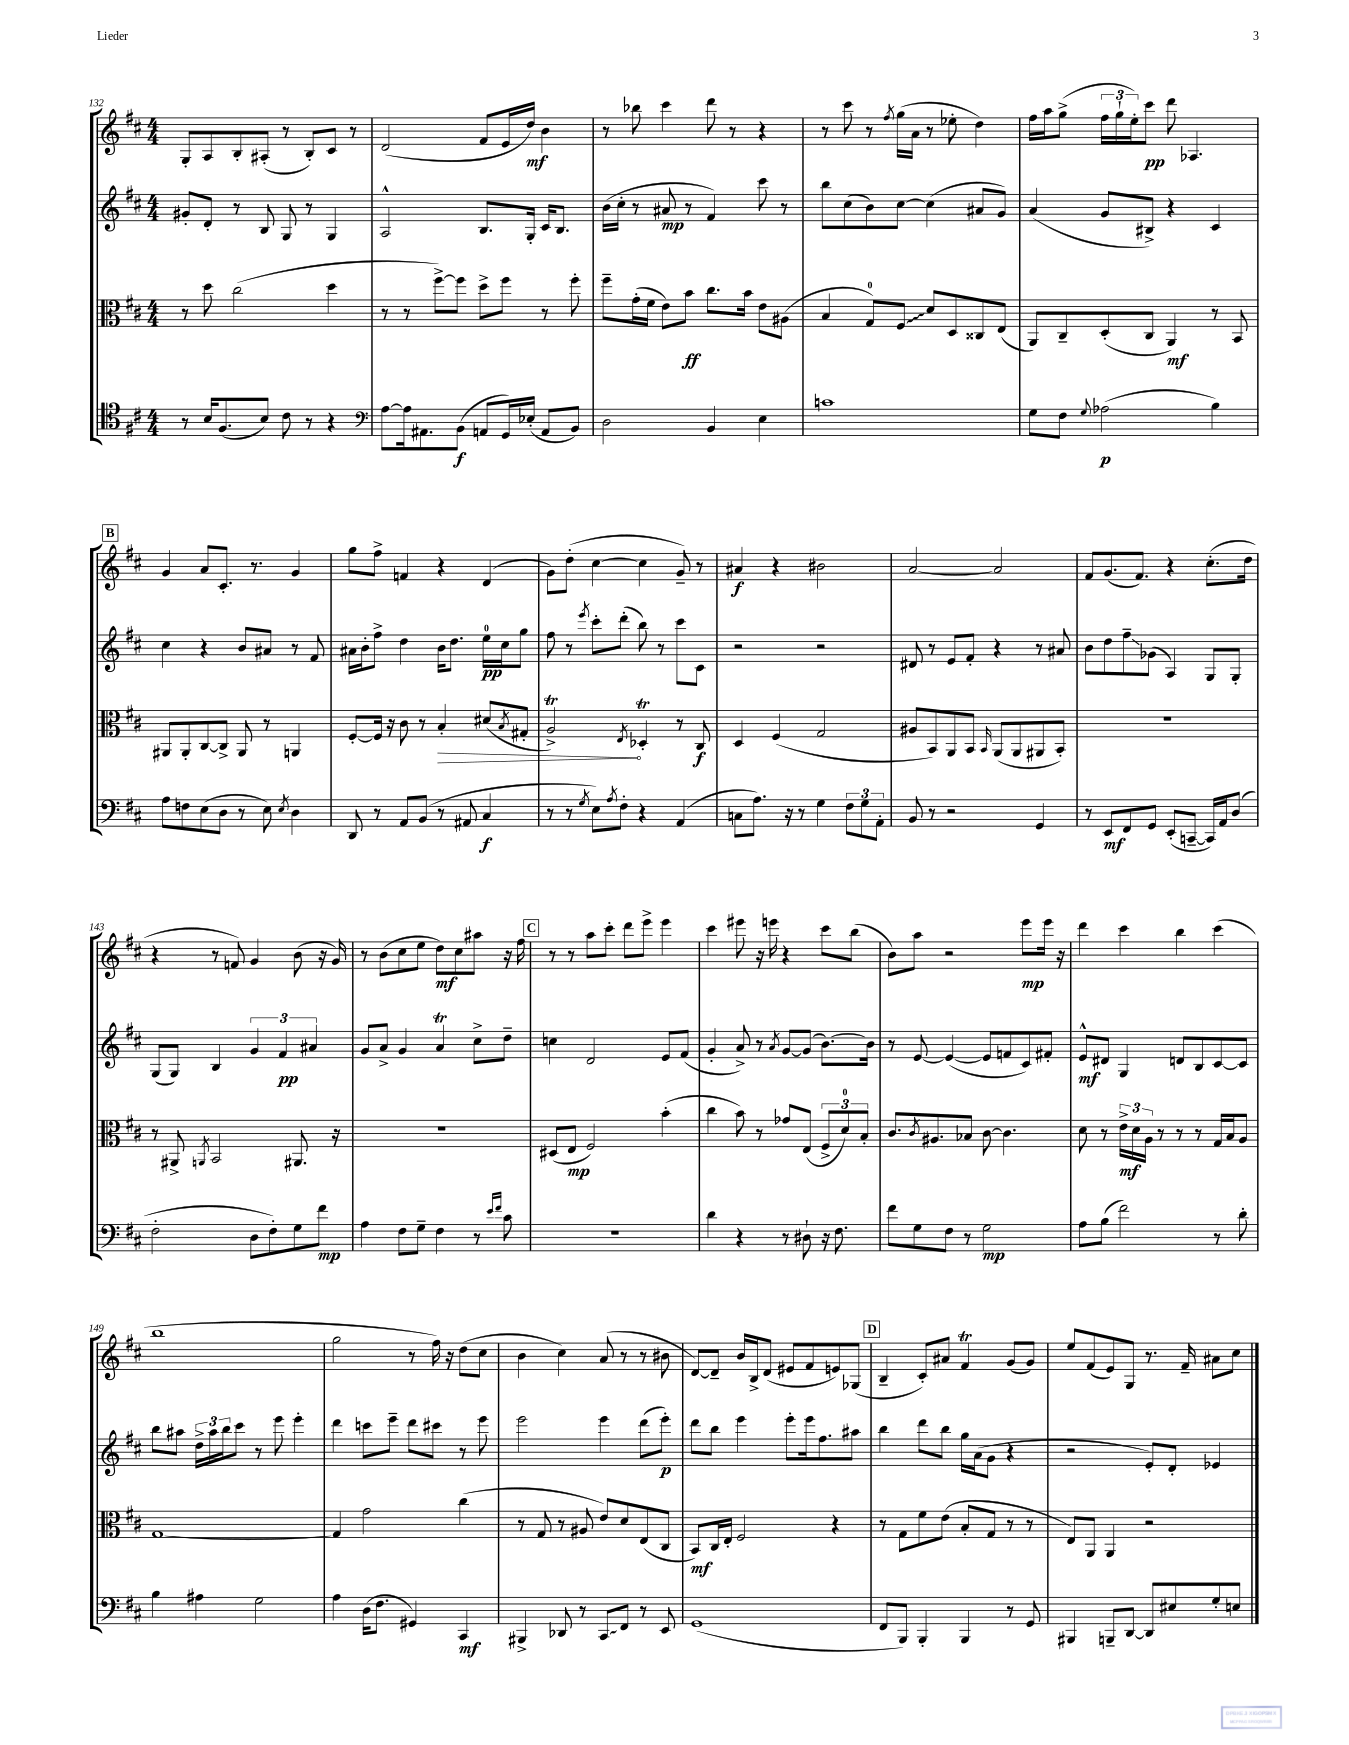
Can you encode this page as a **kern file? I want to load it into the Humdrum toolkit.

**kern	**kern	**kern	**kern
*staff4	*staff3	*staff2	*staff1
*clefC4	*clefC3	*clefG2	*clefG2
*k[f#c#]	*k[f#c#]	*k[f#c#]	*k[f#c#]
*M4/4	*M4/4	*M4/4	*M4/4
8r	8r	8g#'/L	8G'/L
16B/LK	8dd\	8d'/J	8A/
(8.F#/	.	.	.
.	(2cc#\	8r	8B'/
8B/J)	.	8B/	(8A#'/J
8c#\	.	8G/	8r
8r	.	8r	8B'/L)
4r	4dd\	4G/	8c#/J
.	.	.	8r
=	=	=	=
*clefF4	*	*	*
[8A\L	8r	2A^^/	(2d/
16A\]k	8r	.	.
8.AA#\	.	.	.
.	[8ff#^\L)	.	.
(8BB\J	8ff#\]J	.	.
8AA/L	8dd^\L	8.B/L	8f#/L
16GG/L)	8ff#\J	.	16e/L
(16E-'/JJ	.	16G'/Jk	16dd/JJ)
8AA/L	8r	16c#/LK	4b\
.	.	8.B/J	.
8BB/J)	8ff#'\	.	.
=	=	=	=
2D\	8ff#~\L	(16b\LL	8r
.	.	16cc#'\JJ	.
.	(16g'\L	8r	8bb-\
.	16f#\JJ	.	.
.	8e\L)	8a#/	4ccc#\
.	8b\J	8r	.
4BB/	8.cc#\L	4f#/)	8ddd\
.	.	.	8r
.	16b\Jk	.	.
4E\	8e\L	8ccc#\	4r
.	(8A#\J	8r	.
=	=	=	=
1c	4B/	8bb\L	8r
.	.	(8cc#\	8ccc#\
.	8G/L)	8b\)	8r
.	.	.	8qff#/
.	8F#/J	[8cc#\J	(16gg\LL
.	.	.	16a\JJ
.	8d/L	(4cc#\]	8r
.	8D/	.	8ee-'\
.	8C##/	8a#/L	4dd\)
.	(8E/J	8g/J)	.
=	=	=	=
8G\L	8AA/L)	(4a/	16ff#\LL
.	.	.	16aa\J
8F#\J	8C#~/	.	(8gg^\J
8qqG/	.	.	.
(2A-\	(8D'/	8g/L	24ff#\LL
.	.	.	24gg`\
.	.	.	24ee'\J)
.	8C#/J	8B#^/J)	8ccc#\J
.	4AA/)	4r	8ddd\
.	.	.	4.A-/
4B\)	8r	4c#/	.
.	8BB/	.	.
=	=	=	=
8A\L	8AA#/L	4cc#\	4g/
8F\	8AA#'/	.	.
(8E\	[8C#/	4r	8a/L
8D\J	8C#^/]J	.	8.c#'/J
8r	8AA#/	8b/L	.
.	.	.	8.r
8E\)	8r	8a#/J	.
8qE/	.	.	.
4D\	4AA/	8r	4g/
.	.	8f#/	.
=	=	=	=
8DD/	[8F#'/L	16a#\LL	8gg\L
.	.	16b'\J	.
8r	16F#/]Jk	8ff#^\J	8ff#^\J
.	16r	.	.
8AA/L	8c#\	4dd\	4f/
(8BB/J	8r	.	.
8r	4B'/	16b\LK	4r
.	.	8.dd\J	.
8AA#/	.	.	.
4C#/	(8d#/L	16ee\LL	(4d/
.	.	16cc#\J	.
.	8qB/	.	.
.	8G#'/J	8gg\J	.
=	=	=	=
8r	2A^/)	8ff#\	8g\L)
8r	.	8r	(8dd'\J
8qG/	.	8qeee/	.
8E\L)	.	8ccc#'\L	[4cc#\
8qA/	.	.	.
8F#'\J	.	(8ddd'\J	.
.	8qE/	.	.
4r	4D-'/	8bb\)	4cc#\]
.	.	8r	.
(4AA/	8r	8ccc#\L	8g~/)
.	8C#/	8c#\J	8r
=	=	=	=
8C\L	4D/	2r	4a#/
8.A\J)	.	.	.
.	(4F#/	.	4r
16r	.	.	.
8r	.	.	.
4G\	2G/	2r	2b#\
12F#\L	.	.	.
12G\	.	.	.
12AA'\J	.	.	.
=	=	=	=
8BB/	8A#/L	8d#/	[2a/
8r	8BB/)	8r	.
2r	8AA/	8e/L	.
.	8BB/J	8f#'/J	.
.	16qqBB/	.	.
.	(8AA/L	4r	2a/]
.	8AA/	.	.
4GG/	8AA#/	8r	.
.	8BB'/J)	8a#/	.
=	=	=	=
8r	1r	8b\L	8f#/L
8EE/L	.	8dd\	(8.g/
8FF#/	.	8ff#~\	.
.	.	.	8.f#/J)
8GG/J	.	(8g-\J	.
(8EE'/L	.	4A/)	4r
[8CC~/J	.	.	.
16CC/]LL)	.	8G/L	(8.cc#'\L
16AA/J	.	.	.
(8D/J	.	8G'/J	.
.	.	.	16dd\Jk
=	=	=	=
2F#'\	8r	(8G/L	4r
.	8AA#^/	8G/J)	.
.	8qAA/	.	.
.	2BB/	4B/	8r
.	.	.	8f/)
8D\L	.	6g/	4g/
8F#'\)	.	.	.
.	.	6f#/	.
8G\	8.AA#/	.	(8b\
.	.	6a#/	.
8f#\J	.	.	16r
.	16r	.	16g/)
=	=	=	=
4A\	1r	8g/L	8r
.	.	8a^/J	(8b\L
8F#\L	.	4g/	8cc#\
8G~\J	.	.	8ee\J
4F#\	.	4a/	8dd\L)
.	.	.	8cc#\
8r	.	8cc#^\L	8aa#\J
16qqe/LL	.	.	.
16qqf#/JJ	.	.	.
8c#\	.	8dd~\J	16r
.	.	.	16ff#\
=	=	=	=
1r	(8D#/L	4cc\	8r
.	8E/J	.	8r
.	2F#/)	2d/	8aa\L
.	.	.	8ccc#'\J
.	.	.	8ddd\L
.	.	.	8eee^\J
.	(4b'\	8e/L	4eee\
.	.	(8f#/J	.
=	=	=	=
4d\	4cc#\	4g'/	4ccc#\
4r	8b\)	8a^/)	8eee#\
.	8r	8r	16r
.	.	.	16eee\
.	.	8qa/	.
8r	8g-/L	[8g/L	4r
8D#`\	(8E/J	(8g/]J	.
16r	12F#^/L	[8.b\L)	8ccc#\L
8.F#\	.	.	.
.	12d/)	.	.
.	.	.	(8bb\J
.	12B'/J	.	.
.	.	16b\]Jk	.
=	=	=	=
8f#\L	8.c#/L	8r	8b\L)
8G\	.	[8e/	8aa\J
.	8qc#/	.	.
.	8.A#/	.	.
8F#\J	.	(4e/_	2r
8r	8B-/J	.	.
2G\	[8c#\	8e/]L	.
.	4.c#\]	8f/	.
.	.	8c#/)	8eee\L
.	.	8f#'/J	16eee\Jk
.	.	.	16r
=	=	=	=
8A\L	8d\	8e^^/L	4ddd\
(8B\J	8r	8d#/J	.
2f#\)	24e^\LL	4G/	4ccc#\
.	24d\	.	.
.	24A\JJ	.	.
.	8r	.	.
.	8r	8d/L	4bb\
.	8r	8B/	.
8r	16G/LL	[8c#/	(4ccc#\
.	16B/J	.	.
8d'\	8A/J	8c#/]J	.
=	=	=	=
4B\	[1G	8bb\L	1bb
.	.	8aa#\J	.
4A#\	.	24dd^\LL	.
.	.	24aa#\	.
.	.	24bb\J	.
.	.	8ccc#\J	.
2G\	.	8r	.
.	.	8eee\	.
.	.	4eee'\	.
=	=	=	=
4A\	4G/]	4ddd\	2gg\
(16D\LK	2g\	8ccc\L	.
8.F#\J	.	.	.
.	.	8eee~\J	.
4GG#/)	.	8ddd\L	8r
.	.	8ccc#\J	16ff#\)
.	.	.	16r
4CC#/	(4cc#\	8r	(8dd\L
.	.	8eee\	8cc#\J
=	=	=	=
4BBB#^/	8r	2eee\	4b\
.	8G/	.	.
8DD-/	8r	.	4cc#\)
8r	8A#/	.	.
8CC#/L	8e/L)	4eee\	(8a/
8FF#/J	8d/	.	8r
8r	(8E/	(8ddd\L	8r
8EE/	8C#/J	8eee'\J)	8b#\
=	=	=	=
(1GG	8BB/L)	8ddd\L	[8d/L)
.	16C#/L	8bb\J	8d~/]J
.	16E'/JJ	.	.
.	2F#/	4eee\	16b/LL
.	.	.	16B^/J
.	.	.	(8d/J
.	.	8eee'\L	8e#/L
.	.	16eee\k	8f#/
.	.	8.ff#\	.
.	4r	.	8e/)
.	.	8aa#\J	(8G-/J
=	=	=	=
8FF#/L	8r	4bb\	4B~/
8BBB/J)	8G\L	.	.
4BBB'/	8f#\	8ddd\L	8c#'/L)
.	(8e\J	8bb\J	8a#/J
4BBB/	8B'/L	16gg\LL	4f#/
.	.	(16a\J	.
.	8G/J	8g\J	.
8r	8r	4r	(8g/L
8GG/	8r	.	8g/J)
=	=	=	=
4BBB#/	8E/L)	2r	8ee/L
.	8AA/J	.	(8f#/
8BBB~/L	4AA/	.	8e/)
[8DD/J	.	.	8G/J
8DD/]L	2r	8e'/L)	8.r
8E#/	.	8d'/J	.
.	.	.	16f#~/
8G'/	.	4e-/	8a#\L
8E/J	.	.	8cc#\J
==	==	==	==
*-	*-	*-	*-
